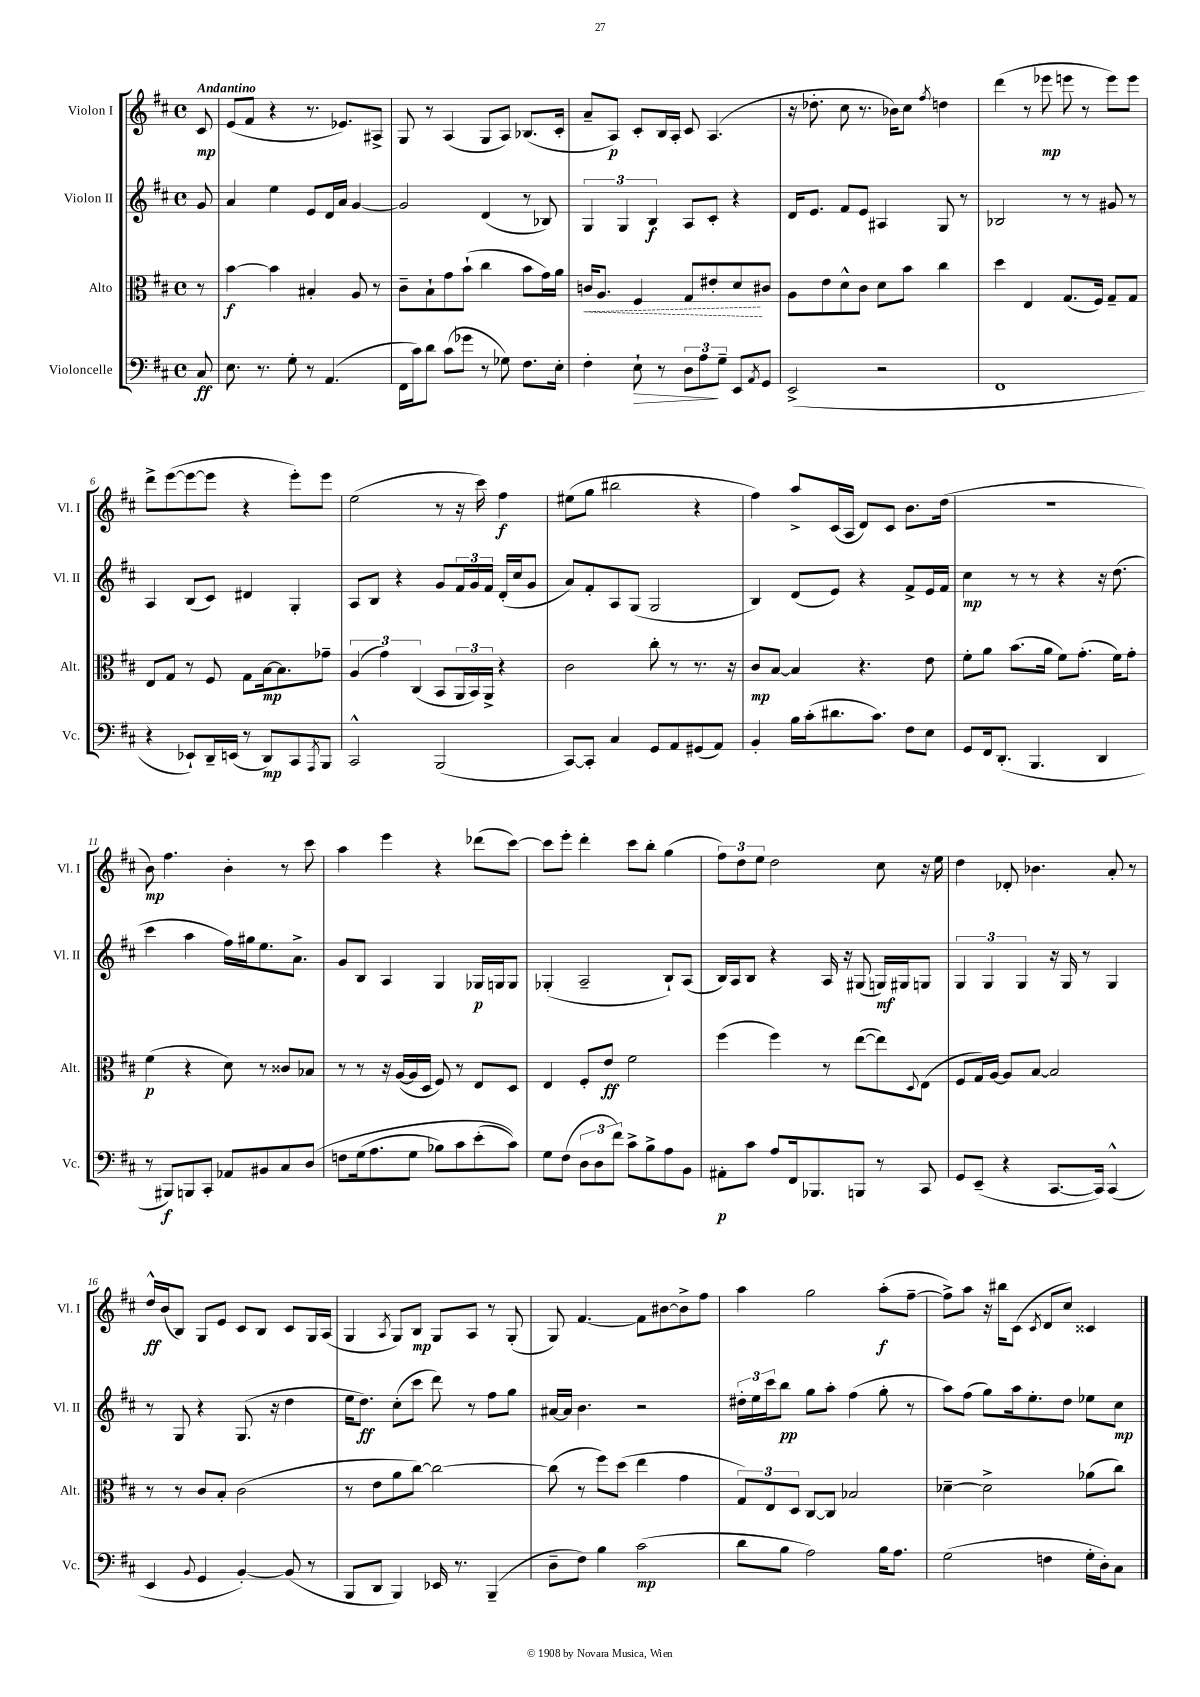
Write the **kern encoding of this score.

**kern	**kern	**kern	**kern
*staff4	*staff3	*staff2	*staff1
*clefF4	*clefC3	*clefG2	*clefG2
*k[f#c#]	*k[f#c#]	*k[f#c#]	*k[f#c#]
*M4/4	*M4/4	*M4/4	*M4/4
*met(c)	*met(c)	*met(c)	*met(c)
8C#	8r	8g	8c#
=	=	=	=
8.E	[4b	4a	(8e
.	.	.	8f#
8.r	.	.	.
.	4b]	4ee	4r
8G'	.	.	.
8r	4B#'	8e	8.r
(4.AA	.	16d	.
.	.	16a	8.e-)
.	8A	[4g	.
.	8r	.	8A#^
=	=	=	=
16FF#	8c#~	2g]	8G
16c#)	.	.	.
8d	8B`	.	8r
(8c#	8g	.	(4A
8g-	(8b`	.	.
8r	4cc#	(4d	8G
8G-)	.	.	8A)
8.F#	8b	8r	(8.B-
.	16g)	8B-)	.
16E'	16a	.	16c#'
=	=	=	=
4F#'	16c	6G	8a~
.	8.A	.	.
.	.	.	8A)
.	.	6G	.
8E`	4F#	.	8c#'
.	.	6B	.
8r	.	.	16B
.	.	.	16A'
12D	8G	8A	8c#
12A	.	.	.
.	8e#'	8c#'	(4.A
12G~	.	.	.
8EE	8d	4r	.
8qAA	.	.	.
8GG	8c#	.	.
=	=	=	=
(2EE^	8A	16d	16r
.	.	8.e	8.dd-'
.	8e	.	.
.	8d^^	8f#	8cc#
.	8c#	8e	8.r
2r	8d	4A#	.
.	.	.	16b-)
.	8b	.	8cc#
.	.	.	8qff#
.	4cc#	8G	4dd
.	.	8r	.
=	=	=	=
1FF#	4dd	2B-	(4ddd
.	4E	.	8r
.	.	.	8eee-
.	(8.G	8r	8eee
.	.	8r	8r
.	16F#)	.	.
.	8G~	8g#	8eee)
.	8G	8r	8eee
=	=	=	=
4r	8E	4A	8ddd^
.	8G	.	([8eee
8EE-`)	8r	(8B	8eee_
16DD~	8F#	8c#)	8eee]
(16EE	.	.	.
8r	8G	4d#	4r
8DD)	[16B	.	.
.	8.B]	.	.
8CC#	.	4G'	8eee')
8qAAA	.	.	.
8BBB	8g-~	.	8eee
=	=	=	=
2CC#^^	(6A	8A	(2ee
.	.	8B	.
.	6g)	.	.
.	.	4r	.
.	(6C#	.	.
(2BBB	8BB	8g	8r
.	24AA	24f#	16r
.	24BB)	24g	.
.	.	.	16ccc#)
.	24AA^	24f#	.
.	4r	(16d'	4ff#
.	.	16cc#	.
.	.	8g	.
=	=	=	=
[8CC#)	2c#	8a)	(8ee#
8CC#']	.	8f#'	8gg
4C#	.	8A	2bb#
.	.	(8G	.
8GG	8cc#'	2G	.
8AA	8r	.	.
(8GG#	8.r	.	4r
8AA)	.	.	.
.	16r	.	.
=	=	=	=
4BB'	8c#	4B)	4ff#)
.	[8B	.	.
16B	4B]	(8d	8aa^
(16c#'	.	.	.
8.d#	.	8e)	(16c#
.	.	.	16A
.	4.r	4r	8d)
8.c#)	.	.	.
.	.	.	8c#
8F#	.	8f#^	8.b
8E	8e	16e	.
.	.	16f#	(16dd
=	=	=	=
8GG	8f#'	4cc#	1r
16FF#	8a	.	.
(8.DD'	.	.	.
.	(8.b	8r	.
4.BBB	.	8r	.
.	16a	.	.
.	8f#)	4r	.
.	(8.g'	.	.
4DD	.	16r	.
.	16f#)	(8.dd	.
.	8g'	.	.
=	=	=	=
8r	(4f#	4ccc#	8b)
8BBB#)	.	.	4.ff#
8BBB	4r	4aa	.
8CC#'	.	.	.
8AA-	8d)	16ff#)	4b'
.	.	16gg#	.
8BB#	8r	8.ee	.
8C#	8c##	.	8r
.	.	8.a^	.
&(8D	8B-	.	8ccc#
=	=	=	=
8F	8r	8g	4aa
(16G	8r	8B	.
8.A	.	.	.
.	16r	4A	4eee
.	([16A	.	.
8G	16A]	.	.
.	16D	.	.
8B-)	8F#)	4G	4r
8c#	8r	.	.
(8e'	8E	16G-	(8ddd-
.	.	16G	.
8c#)&)	8D	8G	[8ccc#)
=	=	=	=
8G	4E	(4G-'	8ccc#]
(8F#	.	.	8eee'
12D	8F#'	2A~	4ddd'
12D	.	.	.
.	8e	.	.
12f#)	.	.	.
8c#^	2f#	.	8ccc#
8B^	.	.	8bb'
8A	.	8B`)	(4gg
8BB	.	(8A	.
=	=	=	=
8AA#'	(4ff#	16B)	12ff#)
.	.	16A	.
.	.	.	12dd
8c#	.	8B	.
.	.	.	12ee
8A	4ff#)	4r	2dd
16FF#	.	.	.
8.BBB-	.	.	.
.	8r	16A	.
.	.	16r	.
8BBB	([8ee	(8G#	.
8r	8ee])	16G)	8cc#
.	.	16G#	.
.	8qqD	.	.
8CC#	(8E	8G	16r
.	.	.	16ee
=	=	=	=
8GG	8F#	6G	4dd
(8EE~	16G)	.	.
.	.	6G	.
.	[16A	.	.
4r	8A]	.	8d-'
.	.	6G	.
.	[8B	.	4.b-
[8.CC#	2B]	16r	.
.	.	16G	.
.	.	8r	.
16CC#])	.	.	.
(4CC#^^	.	4G	8a'
.	.	.	8r
=	=	=	=
4EE	8r	8r	16dd^^
.	.	.	(16b
.	8r	8G	8B)
8qqBB	.	.	.
4GG	8c#	4r	8G
.	8B'	.	8e
[4BB')	(2c#	(8.G	8c#
.	.	.	8B
.	.	16r	.
(8BB]	.	4dd	8c#
8r	.	.	16G
.	.	.	(16A
=	=	=	=
8BBB	8r	16ee	4G
.	.	8.dd)	.
8DD	8e	.	.
.	.	.	8qA
4BBB)	8a	(8cc#'	8G)
.	[8cc#)	8ccc#	8B
16EE-	2cc#_	8ddd)	8G
8.r	.	.	.
.	.	8r	8A
(4BBB~	.	8ff#	8r
.	.	8gg	(8G'
=	=	=	=
8D~	(8cc#]	[16a#	8G)
.	.	16a#]	.
8F#)	8r	4.b	[4.f#
4B	8ff#)	.	.
.	(8dd	.	.
(2c#	4ee	2r	8f#]
.	.	.	[8b#
.	4g	.	8b#^]
.	.	.	8ff#
=	=	=	=
8d	12G)	24dd#'	4aa
.	.	24ee	.
.	12E	24ccc#	.
8B	.	8bb	.
.	12D	.	.
2A)	[8C#	8gg	2gg
.	8C#]	8aa'	.
.	2B-	(4ff#	.
16B	.	8gg'	(8aa'
8.A	.	.	.
.	.	8r	[8ff#~
=	=	=	=
(2G	[4d-~	8aa)	8ff#^])
.	.	(8ff#	8aa
.	2d-^]	8gg)	16r
.	.	.	16bb#
.	.	16aa	(8c#
.	.	8.ee'	.
.	.	.	8qc#
4F	.	.	8d
.	.	8dd	8cc#)
16G'	(8a-	8ee-	4c##
16D')	.	.	.
8C#	8cc#)	8cc#	.
==	==	==	==
*-	*-	*-	*-
